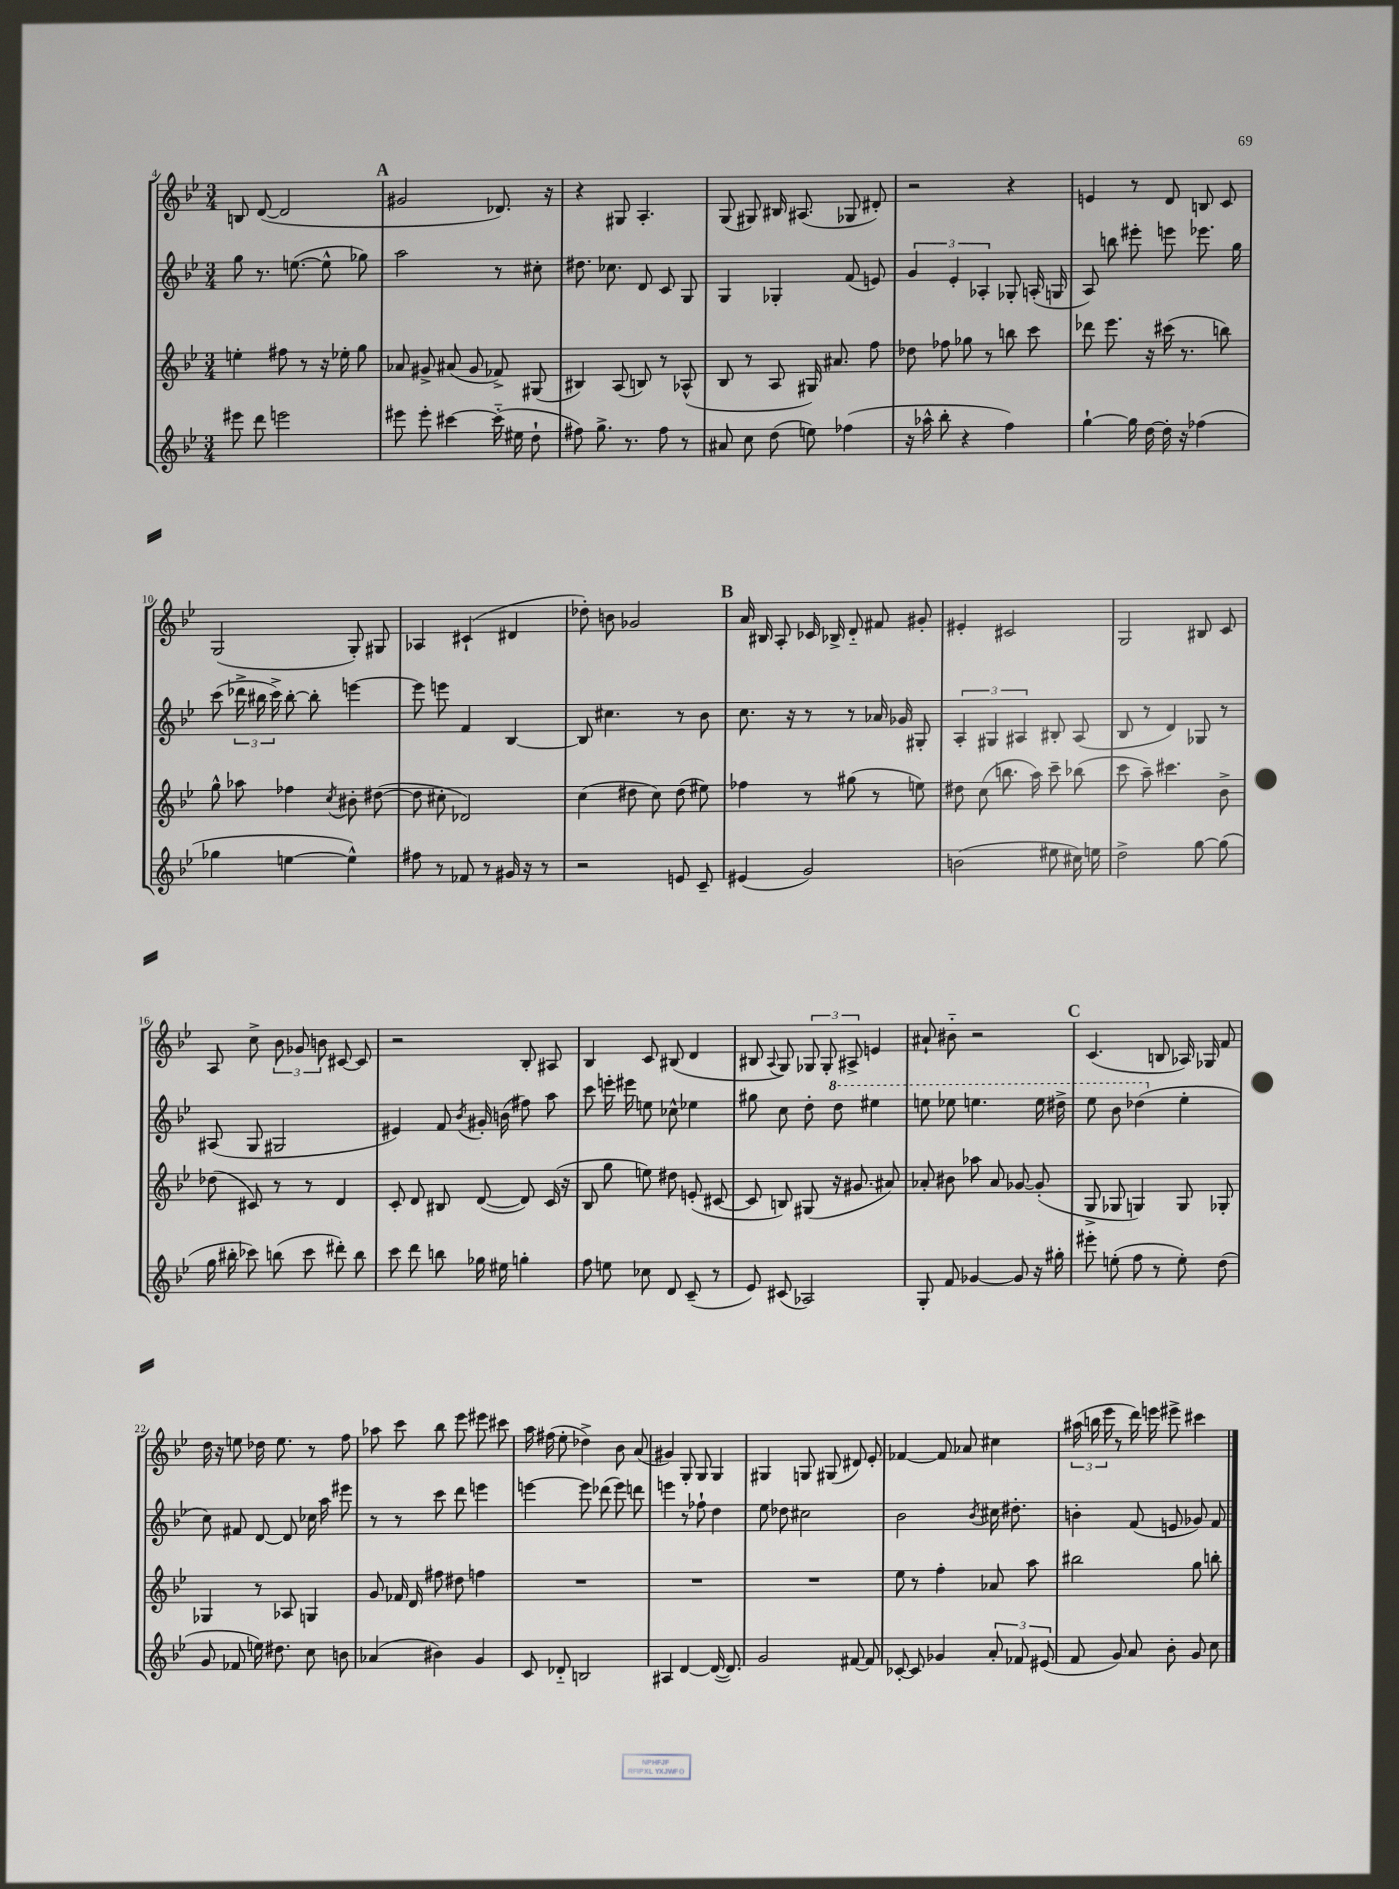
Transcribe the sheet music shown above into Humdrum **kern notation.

**kern	**kern	**kern	**kern
*part4	*part3	*part2	*part1
*staff4	*staff3	*staff2	*staff1
*clefG2	*clefG2	*clefG2	*clefG2
*k[b-e-]	*k[b-e-]	*k[b-e-]	*k[b-e-]
*M3/4	*M3/4	*M3/4	*M3/4
=4	=4	=4	=4
8eee#X\	4een'\	8gg\	8Bn/
8ddd\	.	8.r	([8d/
2eeen\	8ff#X\	.	2d/]
.	.	([8.een\	.
.	8r	.	.
.	16r	8ee^^\]	.
.	16ee-X'\	.	.
.	8gg\	8gg-X\)	.
!!LO:REH:place=s1:t=A
=5	=5	=5	=5
8eee#X\	8a-X/	2aa\	2g#X/
8eee#'\	8g#X^/	.	.
[4ccc#X\	(8a#X/	.	.
.	8g#/	.	.
(16ccc#\]	8f-X^/)	8r	8.d-X/)
16ee#X\	.	.	.
8dd`\	(8G#X/	8cc#X'\	.
.	.	.	16r
=6	=6	=6	=6
8ff#X\)	4B#X/)	8.dd#X\	4r
8.gg^\	.	.	.
.	.	8.cc-X\	.
.	(8A/	.	8G#X/
8.r	.	.	.
.	8Bn/)	8d/	4.A'/
8ff#\	8r	8c/	.
8r	(8A-X^^/	8G/	.
=7	=7	=7	=7
8a#X/	8B-/	4G/	(8G/
8cc\	8r	.	8G#X/)
(8dd\	8A/	4G-X'/	16B#X/
.	.	.	(8.A#X/
8een\)	16G#X/)	.	.
.	8.a#X/	.	.
(4ff-X\	.	(8f/	8G-X/
.	8ff\	8en/)	8d#X'/)
=8	=8	=8	=8
16r	8dd-X\	6g/	2r
16aa-X^^\	.	.	.
8bb-'\	8ff-X\	.	.
.	.	6e-'/	.
4r	8gg-X\	.	.
.	.	6A-X'/	.
.	8r	.	.
4ff\)	8bbn\	8G-X'/	4r
.	8ccc\	(16An'/	.
.	.	16Gn/	.
=9	=9	=9	=9
[4gg`\	8ddd-X\	8A/)	4en/
.	8.eee-\	8bbn\	.
16gg\]	.	8eee#X'\	8r
[16dd\	16r	.	.
16dd'\]	(16ccc#X\	8eeen\	8d/
16r	8.r	.	.
(4ff-X\	.	8.eee-X\	8Bn/
.	8bbn\)	.	8c/
.	.	16gg\	.
!!LO:LB:g=z
=10	=10	=10	=10
4gg-X\	8gg^^\	(8ccc\	(2G/
.	8aa-X\	24ddd-X^\	.
.	.	24bb#X\	.
.	.	24ccc^\)	.
[4een\	4ff-X\	[8bb#'\	.
.	.	8bb#'\]	.
.	8qcc/	.	.
4ee^^\])	8b#X'\	[4eeen\	8G'/)
.	([8dd#X\	.	8G#X/
=11	=11	=11	=11
8ff#X\	8dd#\]	8eee\]	4A-X/
8r	8cc#X'\	8eeen\	.
8f-X/	2d-X/)	4f/	(4c#X`/
8r	.	.	.
16g#X/	.	[4B-/	4d#X/
16r	.	.	.
8r	.	.	.
=12	=12	=12	=12
2r	(4cc\	8B-/]	8dd-X'\)
.	.	4.cc#X\	8bn\
.	8dd#X\	.	2g-X/
.	8cc\)	.	.
8en/	(8dd#\	8r	.
8c~/	8ee#X\)	8b-\	.
!!LO:REH:place=s1:t=B
=13	=13	=13	=13
(4e#X/	4ff-X\	8.cc\	16a/
.	.	.	16B#X/
.	.	.	8A'/
.	.	16r	.
2g/)	8r	8r	16c-X/
.	.	.	16B-X^/
.	(8gg#X\	8r	8d/
.	8r	16a-X/	8f#X/
.	.	16g-X/	.
.	8een\)	8G#X'/	8g#X'/
=14	=14	=14	=14
(2bn\	8dd#X\	6A'/	4e#X'/
.	(8cc\	.	.
.	.	6G#X/	.
.	8.bbn\	.	2c#X/
.	.	6A#X/	.
.	16aa\)	.	.
8ee#X\	8ccc~\	8B#X'/	.
16cc#X\)	(8bb-X\	(8A#/	.
16een\	.	.	.
=15	=15	=15	=15
2dd^\	8ccc\	8B-/	2G/
.	8aa~\)	8r	.
.	4.ccc#X\	4d/)	.
[8gg\	.	8G-X/	8B#X/
(8gg\]	8b-^\	8r	8c/
!!LO:LB:g=z
=16	=16	=16	=16
16gg\	(8dd-X\	(8A#X/	8A/
16bb#X'\	.	.	.
8ccc-X\)	8c#X/)	8G/	8cc^\
(8bbn\	8r	2G#X/	12b-\
.	.	.	12g-X/
8ccc-\	8r	.	.
.	.	.	12bn\
8ddd#X'\)	4d/	.	[8c#X/
8bb\	.	.	8c#/]
=17	=17	=17	=17
8ccc\	8c'/	4e#X/)	2r
8ddd\	8d/	.	.
8bbn\	8B#X/	8f/	.
.	.	8qb-/	.
16gg-X\	([8d/	16g#X'/	.
16ee#X\	.	(16bn\	.
4ggn'\	8d/])	8ff#X\)	8B-'/
.	(16c/	8aa\	8A#X/
.	16r	.	.
=18	=18	=18	=18
8ff\	8B-/	8ccc\	4B-/
8een\	8gg\	16eeen'\	.
.	.	16eee#X\	.
8cc-X\	8een\)	8een\	8c/
8d/	8dd#X\	8cc-X^^\	(8B#X/
(8c~/	(8en'/	4ee-X\	4d/
8r	[8c#X/	.	.
=19	=19	=19	=19
8e-/)	8c#/]	8gg#X\	8B#X/
.	.	.	8qqA/
(8c#X/	8Bn/)	8cc\	8G/)
2A-X/)	(8G#X/	8dd'\	12G-X/
.	.	.	12G-'/
*	*	*8va	*
.	16r	8ddd\	.
.	.	.	12A#X^/
.	8.g#X/	.	.
.	.	4eee#X\	4en/
.	8a#X/)	.	.
=20	=20	=20	=20
8G'/	8a-X'/	8eeen\	8a#X`/
8f/	8b#X\	8eee-X\	8b#X\
[4g-X/	8aa-X\	4.eeen\	2r
.	8a-/	.	.
8g-/]	[8g-X/	.	.
16r	(8g-'/]	16eee\	.
16gg#X'\	.	16ddd#X^\	.
!!LO:REH:place=s1:t=C
=21	=21	=21	=21
8eee#X'\	8G^/	8eee-\	(4.c/
(8een'\	8G-X/	8bb-\	.
8ff\	4Gn/)	(4ddd-X\	.
8r	.	.	8Bn/
*	*	*X8va	*
8ee'\)	8G/	4ee-'\	16A-X/)
.	.	.	16G-X/
(8dd\	8G-X'/	.	8f/
!!LO:LB:g=z
=22	=22	=22	=22
8g/	4G-X/	8cc\)	16dd\
.	.	.	16r
8f-X/	.	8f#X/	8een\
16een\)	8r	[8d/	16dd-X\
8.dd#X\	.	.	8.ee\
.	8A-X/	8d/]	.
8cc\	4Gn/	16cc-X\	8r
.	.	16aa\	.
8bn\	.	8eee#X\	8ff\
=23	=23	=23	=23
(4a-X/	8g/	8r	8aa-X\
.	16f-X/	8r	8ccc\
.	16d/	.	.
4b#X\)	8ff#X\	8ccc\	8bb-\
.	8dd#X\	8ddd\	8eee-\
4g/	4ffn\	4eeen\	8eee#X\
.	.	.	8ccc#X\
=24	=24	=24	=24
8c/	2.r	[4eeen\	16aa\
.	.	.	(16ff#X\
8d-X/	.	.	8ee-'\
2Bn/	.	8eee\]	4dd-X^\)
.	.	(8ddd-X\	.
.	.	8eee\)	8b-\
.	.	8dddn\	(8a/
=25	=25	=25	=25
4A#X/	2.r	4eeen\	4g#X/)
[4d/	.	8r	8G'/
.	.	8ff-X`\	8G/
(16d/_	.	4dd\	4G/
8.d/])	.	.	.
=26	=26	=26	=26
2g/	2.r	8ee-\	4G#X/
.	.	8dd-X\	.
.	.	2cc#X\	8Gn/
.	.	.	(8G#X/
[8f#X/	.	.	8d#X/)
8f#/]	.	.	8e-'/
=27	=27	=27	=27
[8c-X'/	8ee-\	2b-\	[4f-X/
8c-/]	8r	.	.
4g-X/	4ff'\	.	8f-/]
.	.	.	8a-X/
.	.	8qb-/	.
12a'/	8a-X/	16cc#X\	4cc#X\
.	.	8.dd#X'\	.
12f-X/	.	.	.
.	8aa\	.	.
(12e#X/	.	.	.
=28	=28	=28	=28
8f/	2bb#X\	4bn'\	(24aa#X\
.	.	.	24bbn\
.	.	.	24eee-\
8g/)	.	.	8r
8a/	.	(8f/	16ddd\)
.	.	.	16eeen\
8b-'\	.	8en/	8eee#X^\
8g/	8gg\	8g-X/)	4ccc#X\
8cc\	8bbn'\	8f/	.
==	==	==	==
*-	*-	*-	*-
